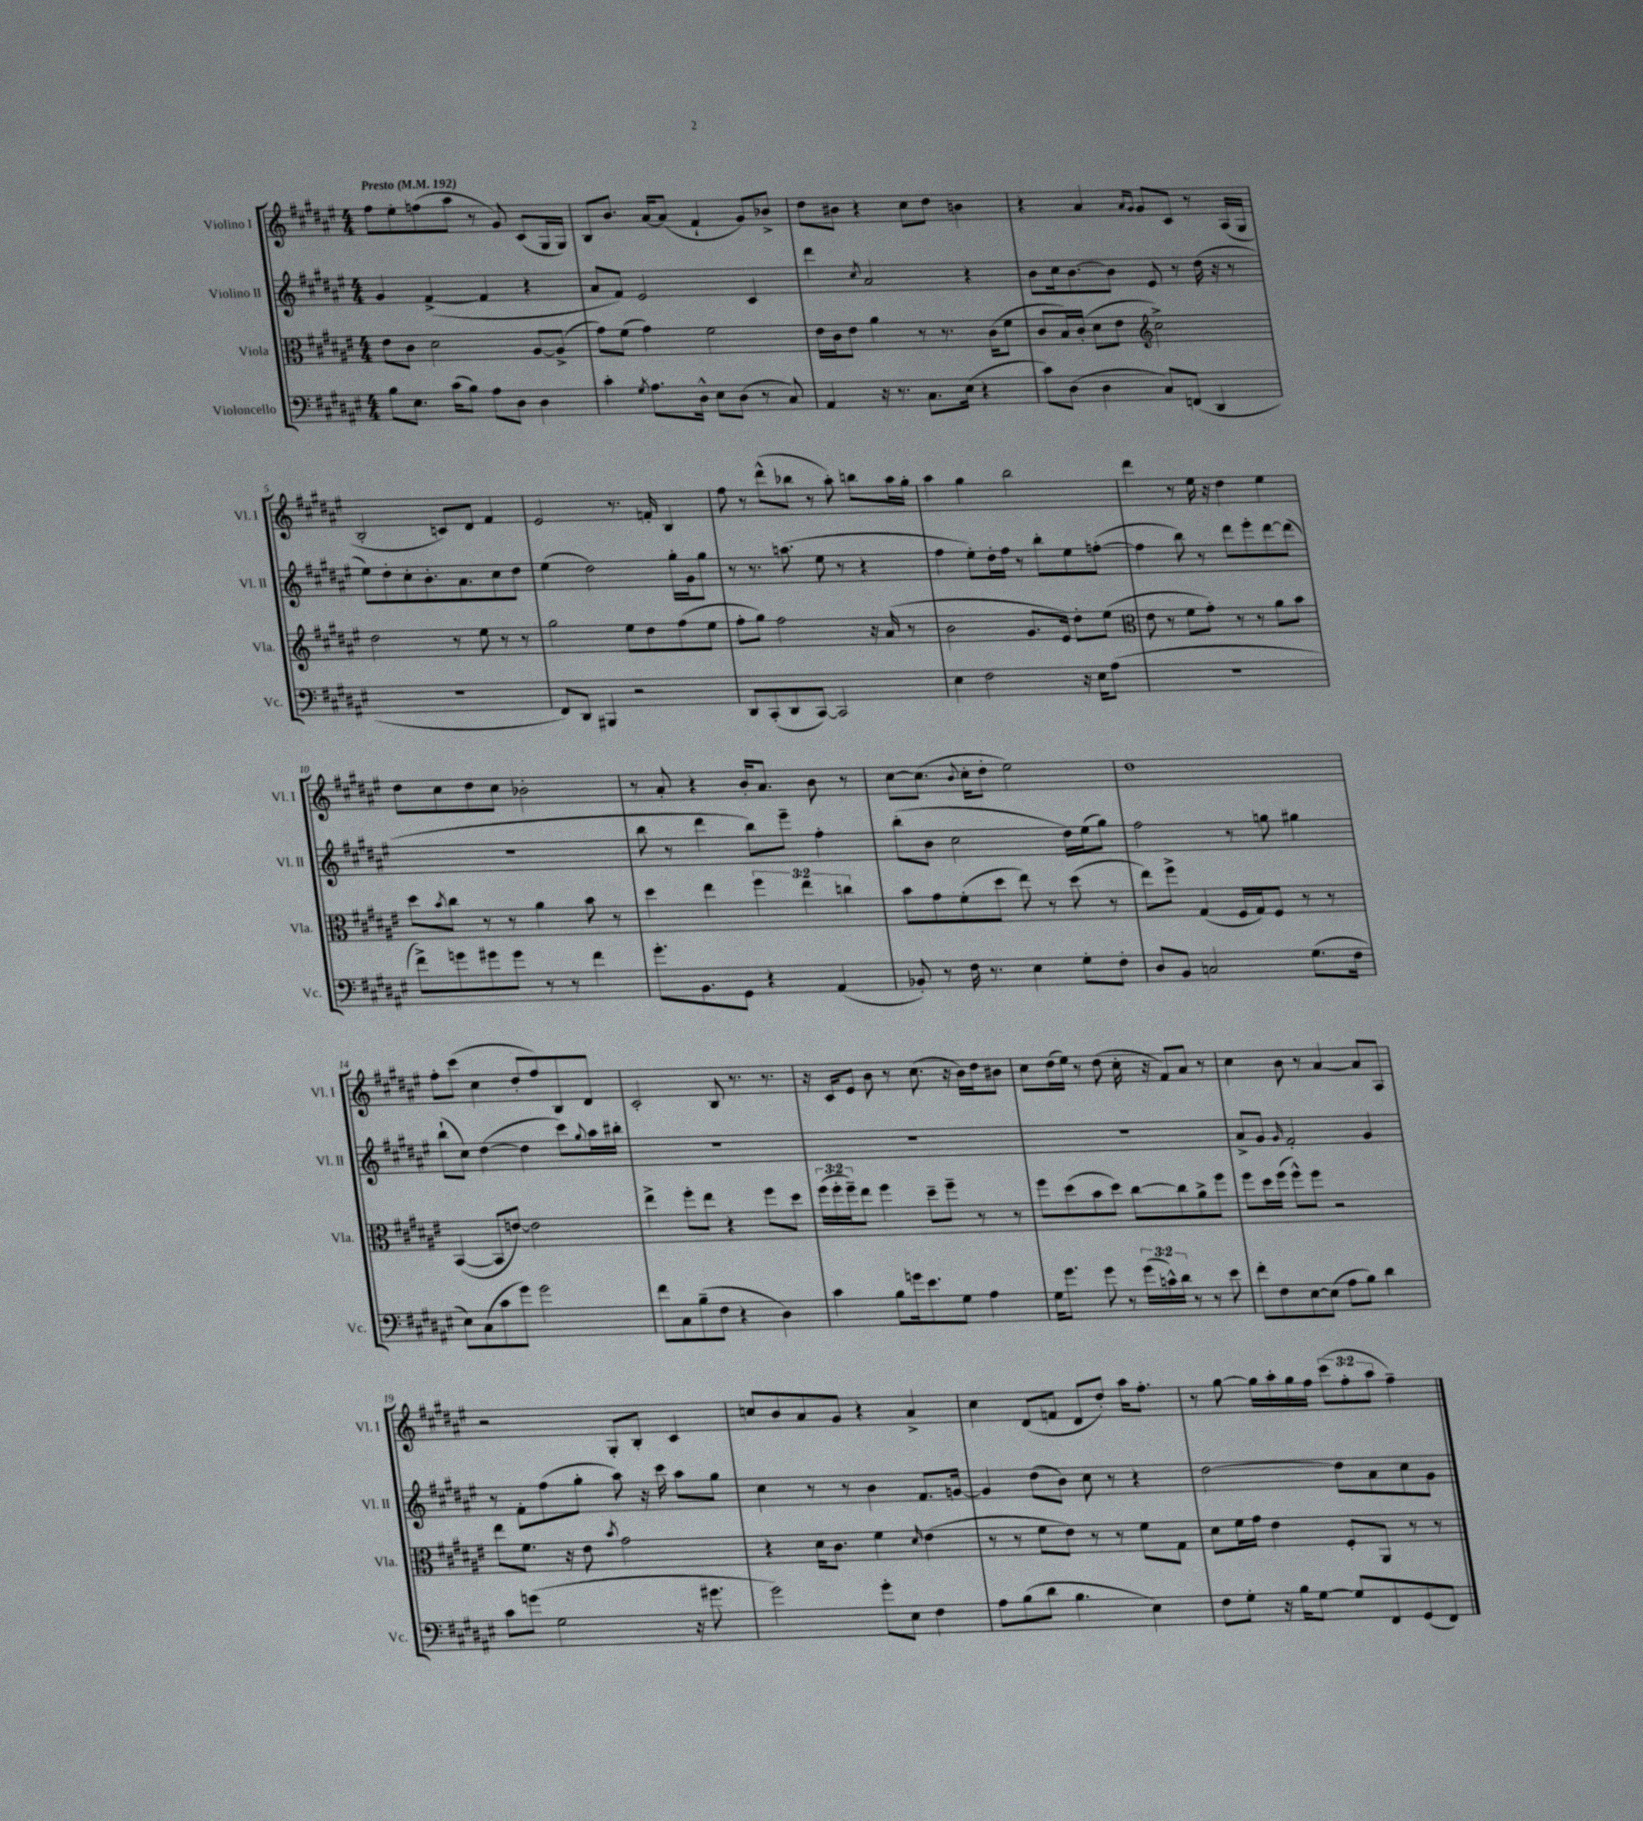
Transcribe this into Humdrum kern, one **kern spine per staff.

**kern	**kern	**kern	**kern
*staff4	*staff3	*staff2	*staff1
*clefF4	*clefC3	*clefG2	*clefG2
*k[f#c#g#d#a#e#]	*k[f#c#g#d#a#e#]	*k[f#c#g#d#a#e#]	*k[f#c#g#d#a#e#]
*M4/4	*M4/4	*M4/4	*M4/4
*MM192	*MM192	*MM192	*MM192
8B\L	8e#\L	4g#/	8ff#\L
8.E#\J	8c#\J	.	8ee#'\
.	2d#\	([4f#^/	(8ff\
(16c#\LK	.	.	.
8B\J)	.	.	8aa#\J
8A#\L	.	4f#/]	8r
8D#\J	.	.	8g#/)
4D#\	[8A#/L	4r	(8c#/L
.	(8A#^/]J	.	16G#/L
.	.	.	16G#/JJ)
=	=	=	=
4c#'\	8g#\L)	8a#/L	8B/L
.	(8f#\J	8f#/J)	8.b/J
8qG#/	.	.	.
8.A#\L	4g#\)	2e#/	.
.	.	.	[16a#/LK
.	.	.	(8a#/]J
16D#^^\Jk	.	.	.
8E#\L	2f#\	.	4f#`/
(8D#\J	.	.	.
8r	.	4c#/	8g#/L)
8C#/)	.	.	8b-^/J
=	=	=	=
4AA#/	16e#\LL	4ddd#\	8dd#\L
.	16c#\J	.	.
.	8e#\J	.	8b#\J
.	.	8qcc#/	.
16r	4a#\	2a#/	4r
8.r	.	.	.
8.C#\L	8r	.	8cc#\L
.	8.r	.	8dd#\J
(16E#\Jk	.	.	.
4r	.	4r	4b\
.	(16c#\LK	.	.
.	8f#\J	.	.
=	=	=	=
8c#\L)	8c#/L	8b\L	4r
(8D#\J	16B/L)	16cc#\k	.
.	(16c#'/JJ	[8.b\	.
4D#\	8d#\L	.	4a#/
.	8e#\J	8b\]J	.
*	*clefG2	*	*
.	.	.	16qqa#/LL
.	.	.	16qqg#/JJ
8C#/L)	2cc#^\)	8e#/	8g#/L
(8FF/J	.	8r	8c#/J
4DD#/	.	(16dd#\	8r
.	.	16r	.
.	.	8r	(16A#/LL
.	.	.	16G#/JJ
=	=	=	=
1r	2dd#\	8ee#\L)	2B'/
.	.	8dd#'\	.
.	.	8cc#'\	.
.	.	8.b'\	.
.	8r	.	8c/L)
.	.	8.a#\	.
.	8ee#\	.	8d#/J
.	8r	8cc#\	4f#/
.	8r	8dd#\J	.
=	=	=	=
8FF#/L)	2gg#\	(4ee#\	2e#/
8DD#/J	.	.	.
4BBB#/	.	2dd#\)	.
2r	8ee#\L	.	8.r
.	8dd#\	.	.
.	.	.	16f'/
.	(8ff#\	16gg#'\LL	4B/
.	.	16g#\J	.
.	8ee#\J	8gg#\J	.
=	=	=	=
8DD#/L	8ff#'\L	8r	8ff#\
(8CC#'/	8gg#\J)	8.r	8r
8DD#/	2ff#\	.	(8ddd#^^\L
.	.	(8.aa\	.
[8CC#/J)	.	.	8bb-\J
2CC#/]	.	8ee#\	8r
.	.	8r	8aa#'\)
.	16r	4r	8bb\L
.	(16a#/	.	.
.	8r	.	16aa#\L
.	.	.	16gg#'\JJ
=	=	=	=
4E#\	2b\	4ff#\	4aa#\
2F#\	.	8ee#'\L)	4gg#\
.	.	16dd#'\L	.
.	.	16ff#\JJ	.
.	8.g#/L	8r	2bb\
.	.	8bb'\L	.
.	16e#/Jk)	.	.
16r	8dd#'\L	8ee#\	.
16E#\LK	.	.	.
(8A#\J	(8ee#\J	([8ff'\J	.
=	=	=	=
*	*clefC3	*	*
1r	8e#\	4ff\]	4ddd#\
.	8r	.	.
.	8f#\L	8bb\)	8r
.	8g#'\J)	8r	16ee#\
.	.	.	16r
.	8r	8ddd#\L	4dd#\
.	8r	8eee#'\	.
.	8a#\L	[8ddd#\	4ee#\
.	8b\J	(8ddd#\]J	.
=	=	=	=
8f#^\L)	8dd#\L	1r	8dd#\L
.	8qb/	.	.
8g\	8cc#\J	.	8cc#\
8g#\	8r	.	8dd#\
8g#\J	8r	.	8cc#\J
8r	4a#\	.	2b-'\
8r	.	.	.
4f#\	8b\	.	.
.	8r	.	.
=	=	=	=
8.g#'\L	4dd#\	8bb\	8r
.	.	8r	8a#'/
8.BB\	.	.	.
.	4ee#\	4ddd#\	4r
8GG#\J	.	.	.
4r	6ff#\	8bb\L)	16b'/LK
.	.	.	8.a#/J
.	.	8eee#~\J	.
.	6ee#\	.	.
(4AA#/	.	4ff#'\	8b\
.	6cc\	.	.
.	.	.	8r
=	=	=	=
8BB-'/)	8b\L	(8bb'\L	[8cc#\L
8r	8g#\	8b\J	(8.cc#\]J
16F#\	(8f#'\	2cc#\	.
.	.	.	8qqb/
8.r	.	.	16cc#'\LK
.	8dd#\J	.	8dd#'\J
4E#\	8ee#\)	.	2ee#\)
.	8r	.	.
8G#'\L	(8dd#\	16dd#\LL)	.
.	.	(16ee#\J	.
8F#'\J	8r	8gg#\J)	.
=	=	=	=
8D#/L	8ee#\L)	2ff#\	1dd#
8BB/J	8ff#^\J	.	.
2C/	(4G#/	.	.
.	16F#/LL	8r	.
.	16G#/J)	.	.
.	8F#/J	8gg\	.
(8.G#\L	8r	4gg#\	.
.	8r	.	.
16F#\Jk	.	.	.
=	=	=	=
8E#\L)	([4BB/	(8bb`\L	8ff#'\L
(8C#\	.	8cc#\J)	(8ccc#\J
8c#\	8BB/]L	([4dd#\	4cc#\
8g#\J)	[8e/J)	.	.
2g#\	2e\]	4dd#\]	8dd#'/L
.	.	.	8ff#/)
.	.	8ccc#\L)	8B/
.	.	8qqgg#/	.
.	.	16aa#\L	8d#/J
.	.	16bb#'\JJ	.
=	=	=	=
8f#\L	4ee#^\	1r	2c#'/
8C#\	.	.	.
(8B~\	8ff#'\L	.	.
8F#\J	8ee#\J	.	.
4r	4r	.	8B/
.	.	.	8.r
4D#\)	8ff#\L	.	.
.	.	.	8.r
.	8dd#\J	.	.
=	=	=	=
4c#\	(24ff#\LL	1r	16r
.	24ff#'\	.	.
.	.	.	16c#/LK
.	24ff#~\J)	.	.
.	8ee#\J	.	8e#/J
8B\L	4ff#\	.	8b\
16g\k	.	.	8r
8.e#\	.	.	.
.	8dd#~\L	.	(8.cc#\
8G#\J	8ff#~\J	.	.
.	.	.	16r
4A#\	8r	.	16b\LL)
.	.	.	16dd#\J
.	8r	.	8b#\J
=	=	=	=
16G#\LK	8ff#\L	1r	8cc#\L
8.g#\J	.	.	.
.	(8dd#\	.	(16dd#\L
.	.	.	16ee#\JJ)
8g#\	8b\	.	8r
8r	8dd#\J)	.	(8dd#\
(24g#\LL	[8cc#\L	.	16cc#'\
24c^^\)	.	.	.
.	.	.	16r
24d#\JJ	.	.	.
8r	8cc#\]	.	8f#/L)
8r	8a#^\	.	8a#/J
8e#\	8ff#\J	.	8r
=	=	=	=
8f#'\L	8ff#\L	8a#^/L	4cc#\
8F#\	16dd#\L	8g#/J	.
.	(16ff#\JJ	.	.
.	.	16qqg#/	.
[8E#\	8ff#^^\L)	2f#'/	8b\
(8E#\]J	8ff#\J	.	8r
8A#\L	2r	.	[4a#/
8B\J)	.	.	.
4d#\	.	4g#/	8a#/]L
.	.	.	8A#/J
=	=	=	=
8c#\L	8ee#\L	8r	2r
(8g\J	8.f#\J	8f#'\L	.
2G#\	.	(8ff#\	.
.	16r	.	.
.	8e#\	8gg#'\J	.
.	8qb/	.	.
.	2g#\	8aa#\)	8G#'/L
.	.	16r	8B'/J
.	.	16ccc#\	.
16r	.	8aa#\L	4c#/
8.g#\	.	.	.
.	.	8gg#\J	.
=	=	=	=
2g#\)	4r	4cc#\	8cc/L
.	.	.	8b/
.	16d#\LK	8r	8a#/
.	8.c#\J	.	.
.	.	8r	8g#/J
8g#'\L	4f#\	4b\	4r
8E#\J	.	.	.
.	16qqd#/	.	.
4F#\	(4e#\	8.f#/L	4a#^/
.	.	[16g/Jk	.
=	=	=	=
8A#\L	8r	4g/]	4cc#\
(8B\	8r	.	.
8d#\J	8f#\L	(8dd#\L	(8d#/L
4.B\	8e#\J)	8b\J)	8f/J
.	8r	8cc#\	8d#/L
.	8r	8r	8dd#'/J)
4E#\)	8f#\L	4r	16aa#\LK
.	.	.	8.ff#'\J
.	8G#\J	.	.
=	=	=	=
8F#\L	8d#\L	[2dd#\	8r
8G#'\J	16f#\L	.	[8gg#\
.	16g#\JJ	.	.
16r	4e#\	.	16gg#\]LL
16B\LK	.	.	16aa#'\
[8G#\J	.	.	16gg#\
.	.	.	16ff#\JJ
8G#/]L	8F#'/L	8dd#\]L	(12ccc#\L
.	.	.	12ff#'\
8FF#/	8AA#/J	8a#\	.
.	.	.	12aa#\J
(8GG#/	8r	8cc#\	4ff#~\)
8FF#/J)	8r	8g#\J	.
==	==	==	==
*-	*-	*-	*-
